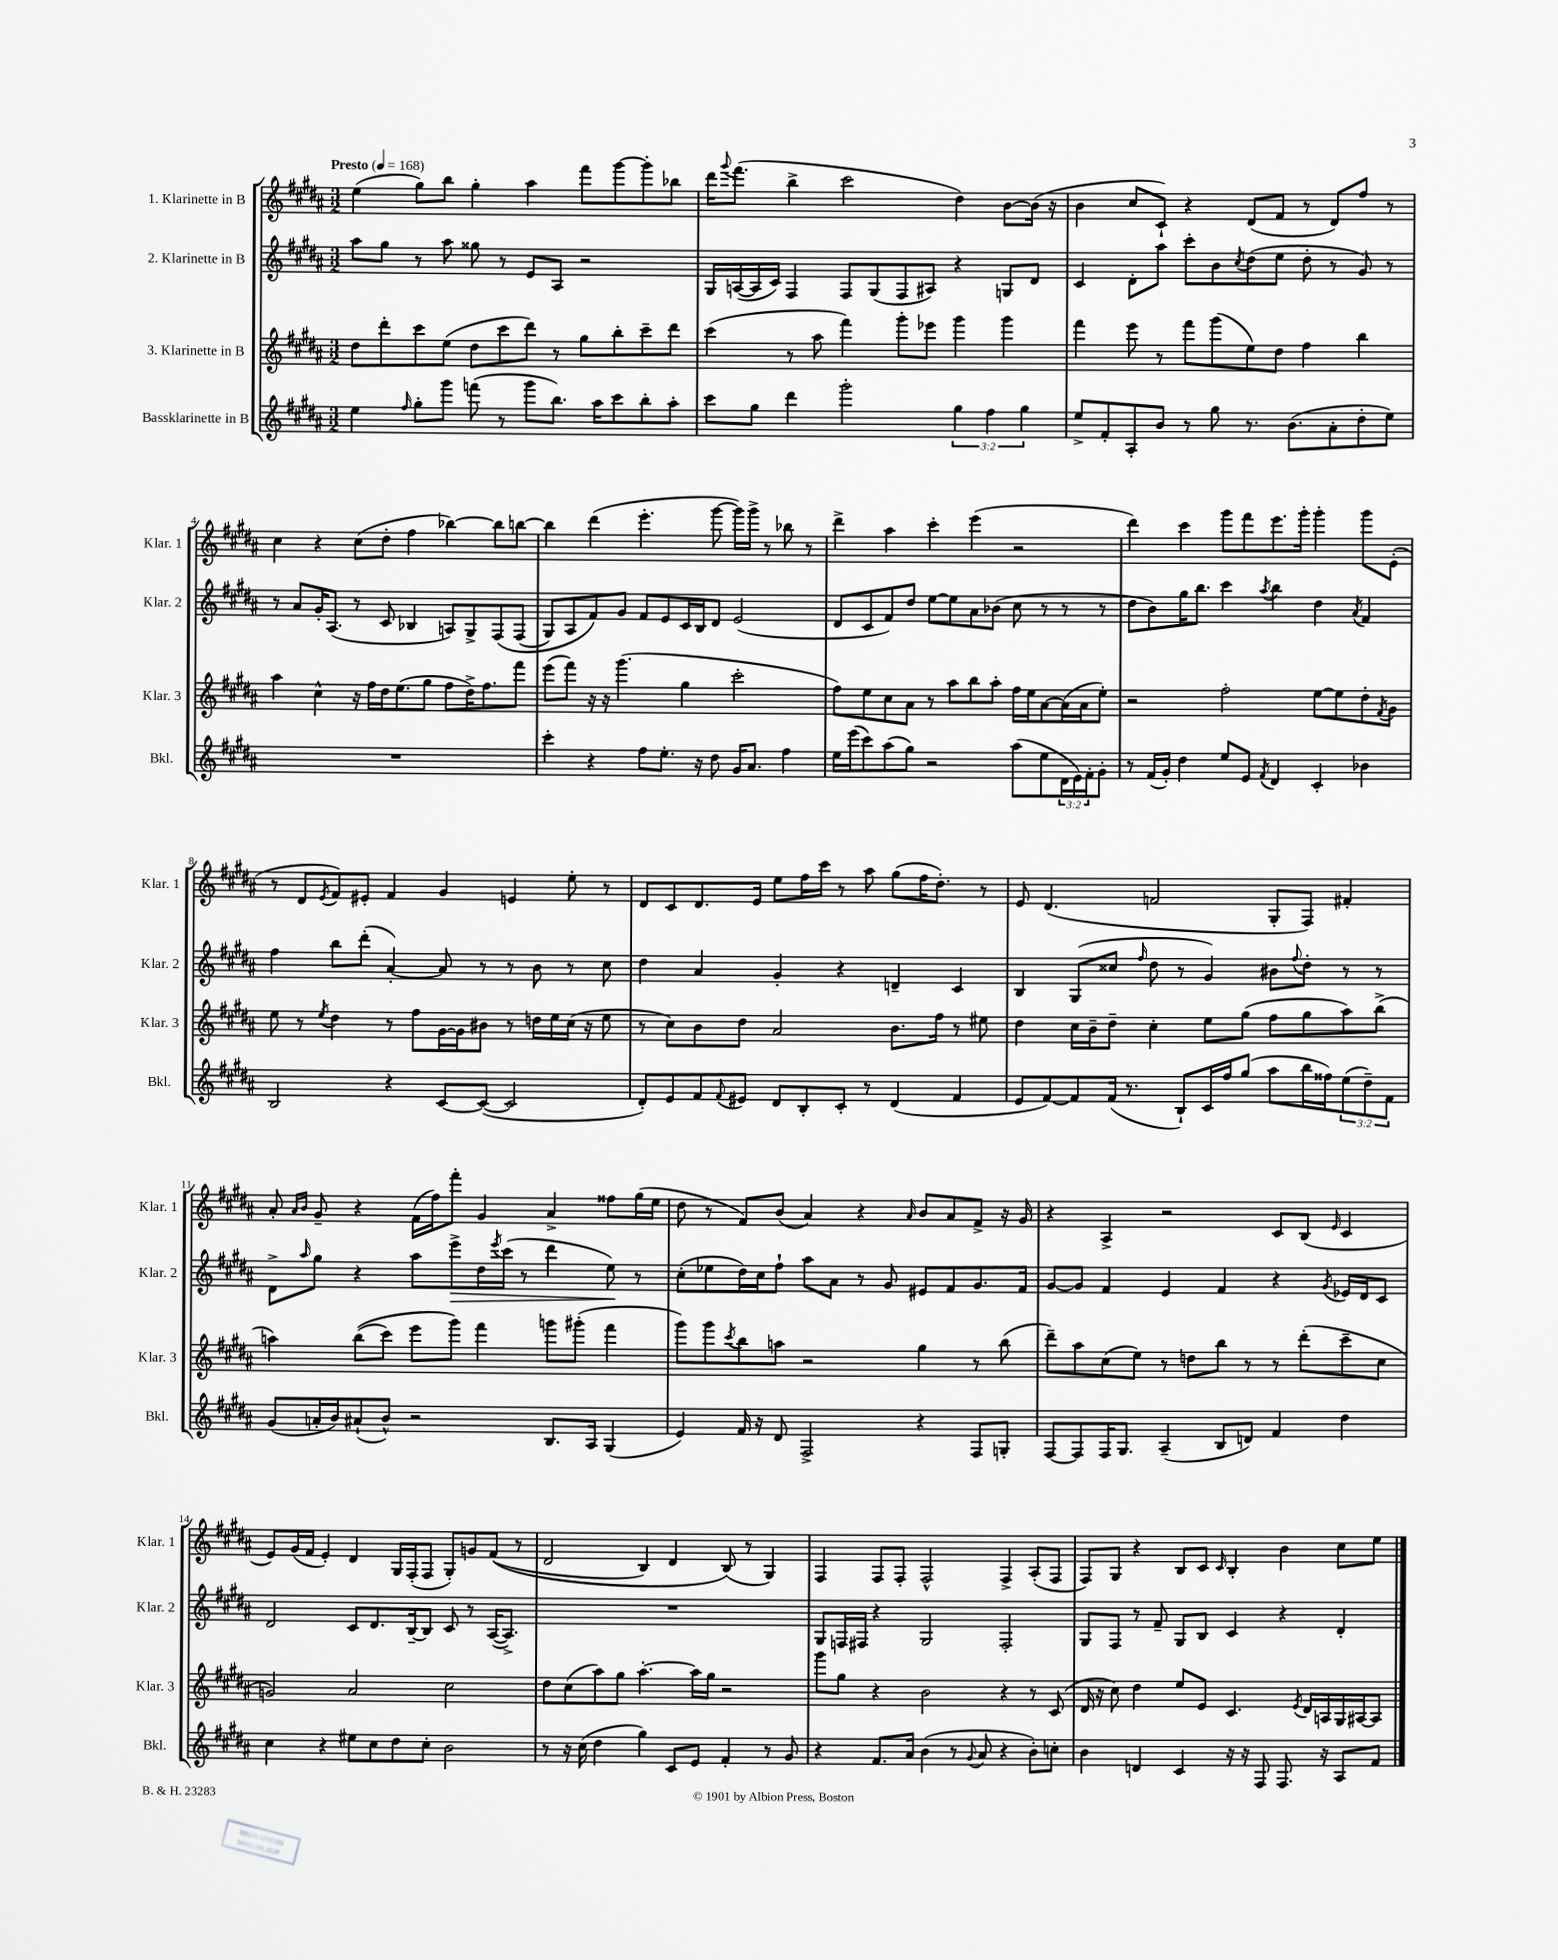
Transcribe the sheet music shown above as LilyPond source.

<<
\new StaffGroup <<
\new Staff = "s0" \with { instrumentName = "1. Klarinette in B" shortInstrumentName = "Klar. 1" } {
    \clef treble \key b \major \numericTimeSignature \time 3/2 \tempo "Presto" 4 = 168
    e''4( gis''8) b''8 gis''4-. ais''4 fis'''8 gis'''8~ gis'''8-. bes''8 |
    dis'''16 \appoggiatura { gis'''8 } fis'''8.( b''4-> cis'''2 dis''4) b'8~ b'16( r16 |
    b'4 cis''8 cis'8-!) r4 dis'8( fis'8 r8 dis'8) fis''8 r8 |
    cis''4 r4 cis''8( dis''8-. fis''4 bes''4~) bes''8 b''8~ |
    b''4 dis'''4( e'''4.-. gis'''8~ gis'''16) gis'''16-> r8 bes''8 r8 |
    dis'''4-> ais''4 cis'''4-. e'''4( r2 |
    dis'''4) cis'''4 gis'''8 fis'''8 e'''8. gis'''16-. gis'''4-. gis'''8 e'8-.( |
    r8 dis'8 \acciaccatura { e'8 } fis'8) eis'8-. fis'4 gis'4 e'4 e''8-. r8 |
    dis'8 cis'8 dis'8. e'16 e''8 fis''16 cis'''16 r8 ais''8 gis''8( fis''16 dis''8.-.) r8 |
    e'8 dis'4.( f'2 gis8-. fis8) fis'4-. |
    ais'8-. \grace { ais'16 b'16 } gis'8-- r4 fis'16( fis''16) fis'''8-. gis'4 ais'4-> fisis''8 gis''16( e''16 |
    dis''8 r8 fis'8) b'8( ais'4) r4 \grace { ais'16 } b'8 ais'8 fis'8-> r16 gis'16 |
    r4 ais4-> r2 cis'8 b8( \grace { e'16 } cis'4 |
    e'8) gis'16( fis'16 e'4-.) dis'4 gis16 fis16-.( fis8 gis8-.) g'8 fis'8(\( r8 |
    dis'2 b4) dis'4 b8(\) r8 gis4) |
    fis4 fis8 fis8-. fis2-^ fis4-> ais8-.( fis8 |
    fis8) gis8 r4 b8 cis'8 \grace { cis'16 } b4-. b'4 cis''8 e''8 \bar "|." |
}
\new Staff = "s1" \with { instrumentName = "2. Klarinette in B" shortInstrumentName = "Klar. 2" } {
    \clef treble \key b \major \numericTimeSignature \time 3/2
    ais''8 gis''8 r8 ais''8 gisis''8 r8 e'8 ais8 r2 |
    gis16 a16~( a16 cis'16) fis4 fis8 gis8( fis8 ais8) r4 g8 dis'8 |
    cis'4 dis'8-. ais''8 cis'''8-. b'8 \acciaccatura { cis''8 } dis''8( e''8 dis''8-. r8 gis'8) r8 |
    r8 ais'8 gis'16-. ais8.( r8 cis'8 bes4 a8) gis8-> fis8\( fis8( |
    gis8) ais8 fis'8\) gis'8 fis'8 e'8 cis'16 b16 dis'8 e'2( |
    dis'8 cis'8 fis'8) dis''8 e''8~ e''8 ais'8 bes'8( cis''8 r8 r8 r8 |
    dis''8 b'8) gis''16 b''8. cis'''4 \acciaccatura { ais''8 } b''4 dis''4 \acciaccatura { ais'8 } fis'4 |
    fis''4 b''8 dis'''8-.( ais'4~-.) ais'8 r8 r8 b'8 r8 cis''8 |
    dis''4 ais'4 gis'4-. r4 d'4-- cis'4 |
    b4 gis8( cisis''8 \grace { fis''16 } dis''8 r8 gis'4) bis'8 \appoggiatura { fis''8 } dis''8-. r8 r8 |
    dis'8-> \grace { ais''16 } gis''8 r4 ais''8 e'''8->\> dis''16 \acciaccatura { e'''8 } cis'''16( r8 dis'''4 e''8\!) r8 |
    cis''8-.( ees''8 dis''16) cis''16 fis''8-! ais''8 ais'8 r8 gis'8 eis'8 fis'8 gis'8. fis'16 |
    gis'8~ gis'8 fis'4 e'4 fis'4 r4 \acciaccatura { gis'8 } ees'16 dis'16 cis'8 |
    dis'2 cis'8 dis'8. b16~-- b8 cis'8 r8 ais16~( ais8.->) |
    R1. |
    gis8 f16 fis16 r4 gis2 fis2-. |
    gis8 fis8 r8 fis'8-- gis8 b8 cis'4 r4 dis'4-. \bar "|." |
}
\new Staff = "s2" \with { instrumentName = "3. Klarinette in B" shortInstrumentName = "Klar. 3" } {
    \clef treble \key b \major \numericTimeSignature \time 3/2
    dis''8 dis'''8-. cis'''8 e''8( dis''8 cis'''8 dis'''8) r8 gis''8 b''8-. cis'''8-- dis'''8 |
    cis'''4( r8 ais''8 fis'''4) gis'''8-. ees'''8 gis'''4 gis'''4 |
    fis'''4 e'''8 r8 fis'''8 gis'''8( e''8) dis''8 fis''4 b''4 |
    ais''4 cis''4-^ r16 fis''16 dis''16 e''8.( gis''8 fis''8 dis''16->) fis''8. fis'''8 |
    e'''8( fis'''8) r16 r16 gis'''4.( gis''4 cis'''2-. |
    fis''8) e''8 cis''8 ais'8 r8 ais''8 b''8 ais''8-. fis''16 e''16 ais'8~ ais'16( ais'16 e''8-.) |
    r2 fis''2-. e''8~ e''8 dis''8-. \acciaccatura { fis'8 } gis'8 |
    e''8 r8 \acciaccatura { e''8 } dis''4 r8 fis''8 gis'16~ gis'16 bis'8 r8 d''16 e''16 cis''16( r16 e''8 |
    r8 cis''8) b'8 dis''8 ais'2 b'8. fis''16 r8 eis''8 |
    dis''4 cis''16 b'16-- dis''8-- cis''4-. e''8 gis''8( fis''8 gis''8 ais''8) b''8->( |
    a''4) b''8(\( cis'''8) e'''8 gis'''8\) fis'''4 g'''8 gis'''8-.( fis'''4 |
    gis'''8) gis'''8 \acciaccatura { cis'''8 } b''8 a''8 r2 gis''4 r8 b''8( |
    dis'''8--) ais''8 cis''8( e''8) r8 d''8 b''8 r8 r8 dis'''8-.( cis'''8-- cis''8 |
    g'2) ais'2 cis''2 |
    dis''8 cis''8( ais''8) gis''8 ais''4.~-. ais''16 gis''16 r2 |
    gis'''8 gis''8 r4 b'2 r4 r8 cis'8( |
    dis'16 r16 cis''8) dis''4 e''8 e'8 cis'4. \acciaccatura { e'8 } dis'16 a16 gis16 ais16~ ais8 \bar "|." |
}
\new Staff = "s3" \with { instrumentName = "Bassklarinette in B" shortInstrumentName = "Bkl." } {
    \clef treble \key b \major \numericTimeSignature \time 3/2 \override Staff.TupletNumber.text = #tuplet-number::calc-fraction-text
    e''4 \grace { fis''16 } gis''8-. gis'''8 f'''8( r8 gis'''8 b''8.) ais''16 cis'''8 b''8-. ais''8-. |
    cis'''8 gis''8 dis'''4 gis'''2-. \tuplet 3/2 { gis''4 fis''4 gis''4 } |
    e''8-> fis'8-. ais8-. b'8 r8 gis''8 r8. b'8.( ais'8-. dis''8-. e''8) |
    R1. |
    cis'''4-. r4 fis''8 e''8.-. r16 dis''8 gis'16 ais'8. fis''4 |
    e''16 e'''16( cis'''8) ais''8( gis''8) r2 ais''8( e''8 \tuplet 3/2 { dis'16 e'16) fis'16-. } gis'8-. |
    r8 fis'16( gis'16-.) dis''4 e''8 e'8 \acciaccatura { fis'8 } dis'4 cis'4-. bes'4 |
    b2 r4 cis'8~ cis'8~( cis'2 |
    dis'8-.) e'8 fis'8 \appoggiatura { fis'8 } eis'8 dis'8 b8-. cis'8-. r8 dis'4( fis'4 |
    e'8 fis'8~) fis'8 fis'16( r8. b8-!) cis'16 fis''16 gis''8( ais''8 b''16 fisis''16) \tuplet 3/2 { e''8( dis''8--) fis'8 } |
    gis'8( a'16-. b'16) ais'8-!( b'8-^) r2 b8. ais16 gis4( |
    e'4) fis'16 r16 dis'8 fis2-> r4 fis8 g8-. |
    fis8~ fis8 fis16 gis8. ais4--( b8 d'8) fis'4 dis''4 |
    cis''4 r4 eis''8 cis''8 dis''8 cis''8-. b'2 |
    r8 r16 cis''16( dis''4 gis''4) cis'8 e'8 fis'4-. r8 gis'8 |
    r4 fis'8. ais'16 b'4( r8 \appoggiatura { gis'8 } ais'8 r4 b'8-.) c''8-. |
    b'4 d'4 cis'4 r16 r16 fis8 fis8. r16 ais8 fis'8 \bar "|." |
}
>>
>>
